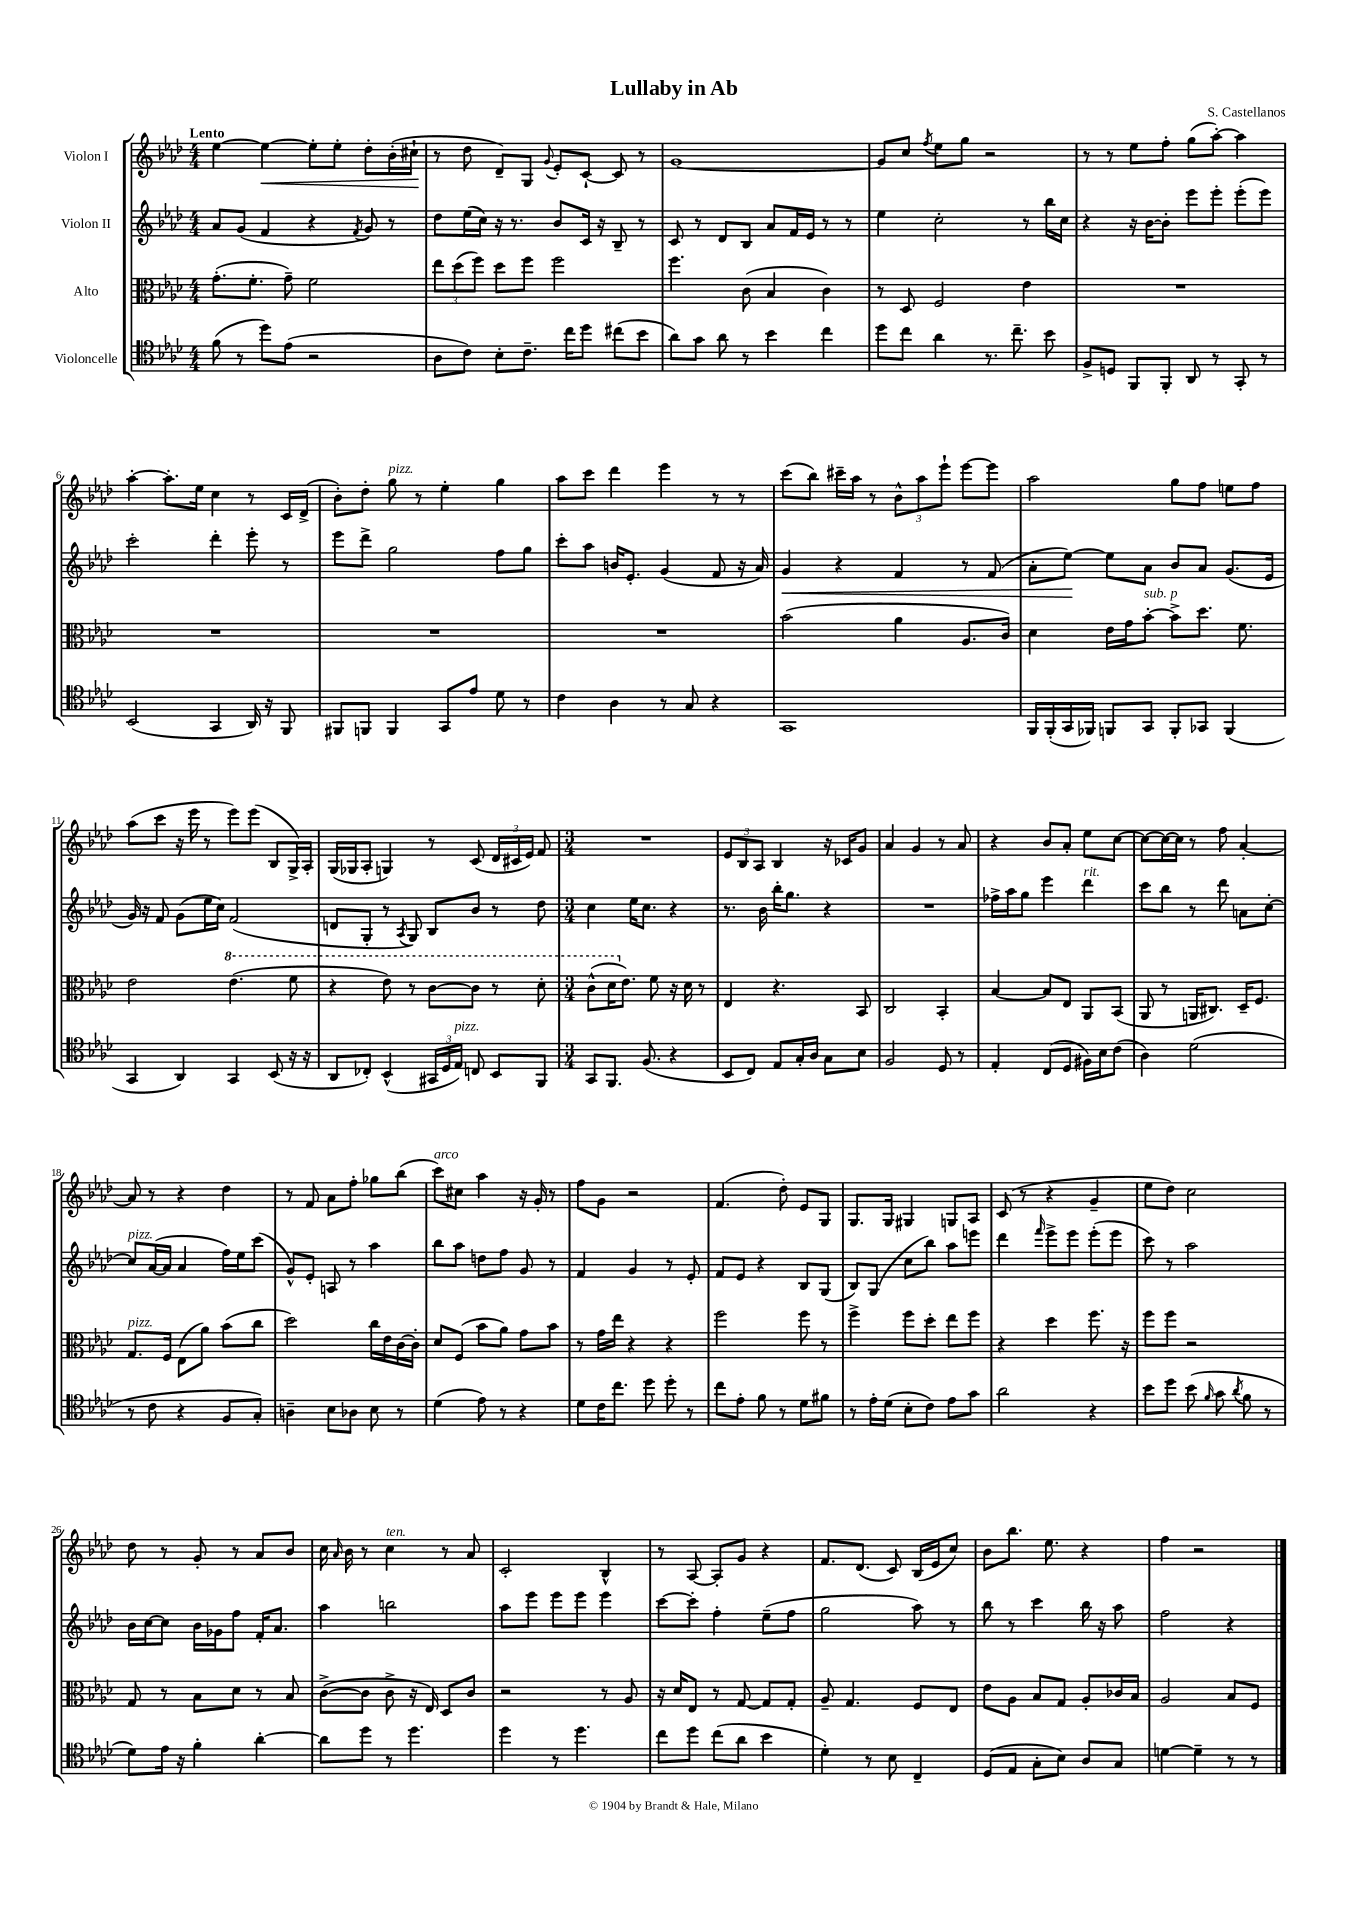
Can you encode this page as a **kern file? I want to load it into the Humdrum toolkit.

**kern	**kern	**kern	**kern
*staff4	*staff3	*staff2	*staff1
*clefC4	*clefC3	*clefG2	*clefG2
*k[b-e-a-d-]	*k[b-e-a-d-]	*k[b-e-a-d-]	*k[b-e-a-d-]
*M4/4	*M4/4	*M4/4	*M4/4
(8f	(8.g'	8a-	[4ee-
8r	.	(8g	.
.	8.f'	.	.
8dd-)	.	4f	4ee-_
(8e-	8g~)	.	.
2r	2f	4r	8ee-']
.	.	.	8ee-'
.	.	8qf	.
.	.	8g)	8dd-'
.	.	8r	(16b-'
.	.	.	16cc#`
=	=	=	=
8A-	12ee-	8dd-	8r
.	(12dd-	.	.
8c)	.	(16ee-	8dd-
.	12ff)	.	.
.	.	16cc)	.
8B-'	8dd-	16r	8d-~)
.	.	8.r	.
8.c~	8ff	.	8G
.	.	.	8qqg
.	2ff	8b-	8e-'
16cc	.	.	.
8dd-	.	16c	[8c`
.	.	16r	.
(8cc#	.	8B-~	8c]
8b-	.	8r	8r
=	=	=	=
8a-)	4.ff	8c	[1g
8g	.	8r	.
8a-	.	8d-	.
8r	(8c	8B-	.
4b-	4B-	8a-	.
.	.	16f	.
.	.	16e-	.
4cc	4c)	8r	.
.	.	8r	.
=	=	=	=
8dd-	8r	4ee-	8g]
8cc	8D-	.	8cc
.	.	.	8qff
4a-	2F	2cc'	8ee-
.	.	.	8gg
8.r	.	.	2r
8.cc~	.	.	.
.	4e-	8r	.
8b-	.	16bb-	.
.	.	16cc	.
=	=	=	=
8F^	1r	4r	8r
8D	.	.	8r
8FF	.	16r	8ee-
.	.	[16b-	.
8FF'	.	8b-']	8ff'
8AA-	.	8eee-	(8gg
8r	.	8eee-'	[8aa-')
8GG'	.	(8eee-'	4aa-]
8r	.	8eee-)	.
=	=	=	=
(2BB-	1r	2ccc'	[4aa-'
.	.	.	8.aa-']
.	.	.	16ee-
4GG	.	4ddd-'	4cc
16AA-)	.	8eee-'	8r
16r	.	.	.
8FF	.	8r	16c
.	.	.	(16d-^
=	=	=	=
8FF#	1r	8eee-	8b-')
8FF	.	8ddd-^	8dd-'
4FF	.	2gg	8gg
.	.	.	8r
8GG	.	.	4ee-'
8e-	.	.	.
8d-	.	8ff	4gg
8r	.	8gg	.
=	=	=	=
4c	1r	8ccc'	8aa-
.	.	8aa-	8ccc
4A-	.	16b	4ddd-
.	.	8.e-'	.
8r	.	(4g	4eee-
8G	.	.	.
4r	.	8f	8r
.	.	16r	8r
.	.	16a-)	.
=	=	=	=
1GG	(2b-	4g	(8ccc
.	.	.	8bb-)
.	.	4r	16ccc#~
.	.	.	16aa-
.	.	.	8r
.	4a-	4f	12b-^^
.	.	.	12aa-
.	.	.	12eee-`
.	8.A-	8r	[8eee-
.	.	(8f	8eee-]
.	16c)	.	.
=	=	=	=
16FF	4d-	8a-'	2aa-
(16FF'	.	.	.
16GG	.	[8ee-)	.
16FF-)	.	.	.
8FF	16e-	8ee-]	.
.	16g	.	.
8GG	[8b-'	8a-	.
8FF'	8b-^]	8b-	8gg
8GG-	8.dd-	8a-	8ff
(4FF	.	(8.g	8ee
.	8.f	.	.
.	.	.	8ff
.	.	16e-	.
=	=	=	=
4GG	2e-	16g)	(8aa-
.	.	16r	.
.	.	8f	8ccc
4AA-)	.	(8g	16r
.	.	.	16eee-
.	.	16ee-	8r
.	.	16cc)	.
4GG	(4.ee-	(2f	8eee-)
.	.	.	(8eee-
(8BB-	.	.	8B-
16r	8ff	.	16G^)
16r	.	.	16A-'
=	=	=	=
8AA-	4r	8d	(16G
.	.	.	16G-
8C-')	.	8G'	8A-'
(4BB-^^	8ee-)	8r	4G)
.	.	8qA-	.
.	8r	8G)	.
24GG#	[8cc	8B-	8r
24D-	.	.	.
24E-)	.	.	.
8C	8cc]	8b-	(8c
8BB-	8r	8r	24d-
.	.	.	24c#
.	.	.	24e-)
8FF	8dd-'	8dd-	8f
=	=	=	=
*M3/4	*M3/4	*M3/4	*M3/4
8GG	(8cc^^	4cc	2.r
8.FF	16dd-	.	.
.	8.e-)	.	.
.	.	16ee-	.
(8.F	.	8.cc	.
.	8f	.	.
4r	16r	4r	.
.	16d-	.	.
.	8r	.	.
=	=	=	=
8BB-	4E-	8.r	12e-
.	.	.	12B-
8C)	.	.	.
.	.	.	12A-
.	.	16b-	.
8E-	4.r	16bb-'	4B-
.	.	8.gg	.
16G'	.	.	.
16A-	.	.	.
8G	.	4r	16r
.	.	.	16c-
8B-	8BB-	.	8g
=	=	=	=
2F	2C	2.r	4a-
.	.	.	4g
8D-	4BB-'	.	8r
8r	.	.	8a-
=	=	=	=
4E-'	[4B-	16ff-^	4r
.	.	16aa-	.
.	.	8gg	.
(8C	8B-]	4eee-	8b-
8D-	8E-	.	8a-'
16F#)	8AA-	4ddd-	8ee-
16B-	.	.	.
(8c	(8BB-	.	[8cc
=	=	=	=
4A-)	8AA-	8ccc	8cc_
.	8r	8bb-	16cc_
.	.	.	16cc]
(2d-	16AA	8r	8r
.	8.C#)	.	.
.	.	8ddd-	8ff
.	16D-~	8a	[4a-'
.	8.F	.	.
.	.	[8cc'	.
=	=	=	=
8r	8.G	8cc]	8a-]
8c	.	([16a-	8r
.	16F	16a-]	.
4r	(8E-	4a-	4r
.	8a-)	.	.
8F	(8b-	16ff)	4dd-
.	.	16ee-	.
8G')	8cc	(8ccc	.
=	=	=	=
4A~	2dd-)	8g^^)	8r
.	.	8e-'	8f
8B-	.	8A	8a-
8A-	.	8r	8ff'
8B-	16cc	4aa-	8gg-
.	16e-	.	.
8r	[16c	.	(8bb-
.	16c']	.	.
=	=	=	=
(4d-	8d-	8bb-	8ccc)
.	(8F	8aa-	8cc#
8e-)	8b-	8dd	4aa-
8r	8a-)	8ff	.
4r	8g	8g	16r
.	.	.	16g'
.	8b-	8r	8r
=	=	=	=
8d-	8r	4f	8ff
16c	16g	.	8g
8.cc	16ee-	.	.
.	4r	4g	2r
8dd-	.	.	.
8dd-'	4r	8r	.
8r	.	8e-'	.
=	=	=	=
8cc	2ff	8f	(4.f
8e-'	.	8e-	.
8f	.	4r	.
8r	.	.	8dd-')
8d-	8ff	8B-	8e-
8f#	8r	(8G	8G
=	=	=	=
8r	4ff^	8B-)	8.G
16e-'	.	(8G	.
(16d-	.	.	16G
8B-'	8ff	8cc	4G#
8c)	8dd-'	8bb-)	.
8e-	8ee-	8aa-	8G
8g	8ff	8eee	8A-
=	=	=	=
2a-	4r	4ddd-	(8c
.	.	.	8r
.	.	16qqfff	.
.	4dd-	8eee-^	4r
.	.	8eee-	.
4r	8.ff	(8eee-'	4g~
.	.	8eee-	.
.	16r	.	.
=	=	=	=
8b-	8ff	8ccc)	8ee-
8dd-	8ff	8r	8dd-)
(8b-	2r	2aa-	2cc
16qqf	.	.	.
8g	.	.	.
8qa-	.	.	.
8f	.	.	.
8r	.	.	.
=	=	=	=
8d-)	8G	16b-	8dd-
.	.	[16cc	.
16e-	8r	8cc]	8r
16r	.	.	.
4f'	8B-	16b-	8g'
.	.	16g-	.
.	8d-	8ff	8r
[4a-'	8r	16f'	8a-
.	.	8.a-	.
.	8B-	.	8b-
=	=	=	=
8a-]	([8c^	4aa-	16cc
.	.	.	16qqa-
.	.	.	16b-
8dd-	8c]	.	8r
8r	8c^	2bb	4cc
4.dd-	16r	.	.
.	16E-)	.	.
.	8D-	.	8r
.	8c	.	8a-
=	=	=	=
4dd-	2r	8aa-	2c'
.	.	8eee-	.
8r	.	8eee-	.
4.dd-	.	8eee-	.
.	8r	4eee-	4B-^^
.	8A-	.	.
=	=	=	=
8cc	16r	[8ccc	8r
.	16d-	.	.
8dd-	8E-	8ccc']	[8A-
(8cc	8r	4ff'	8A-']
8a-	[8G	.	8g
4b-	8G]	(8ee-~	4r
.	8G'	8ff	.
=	=	=	=
4d-')	8A-~	2gg	8.f
.	4.G	.	.
.	.	.	(8.d-
8r	.	.	.
8B-	.	.	8c)
4C~	8F	8aa-)	(16B-
.	.	.	16e-
.	8E-	8r	8cc)
=	=	=	=
(8D-	8e-	8bb-	8b-
8E-	8A-	8r	8.bb-
8G'	8B-	4ccc	.
.	.	.	8.ee-
8B-)	8G	.	.
8A-	8A-'	16bb-	4r
.	.	16r	.
8G	16c-	8aa-	.
.	16B-	.	.
=	=	=	=
[4d	2A-	2ff	4ff
4d~]	.	.	2r
8r	8B-	4r	.
8r	8F	.	.
==	==	==	==
*-	*-	*-	*-
